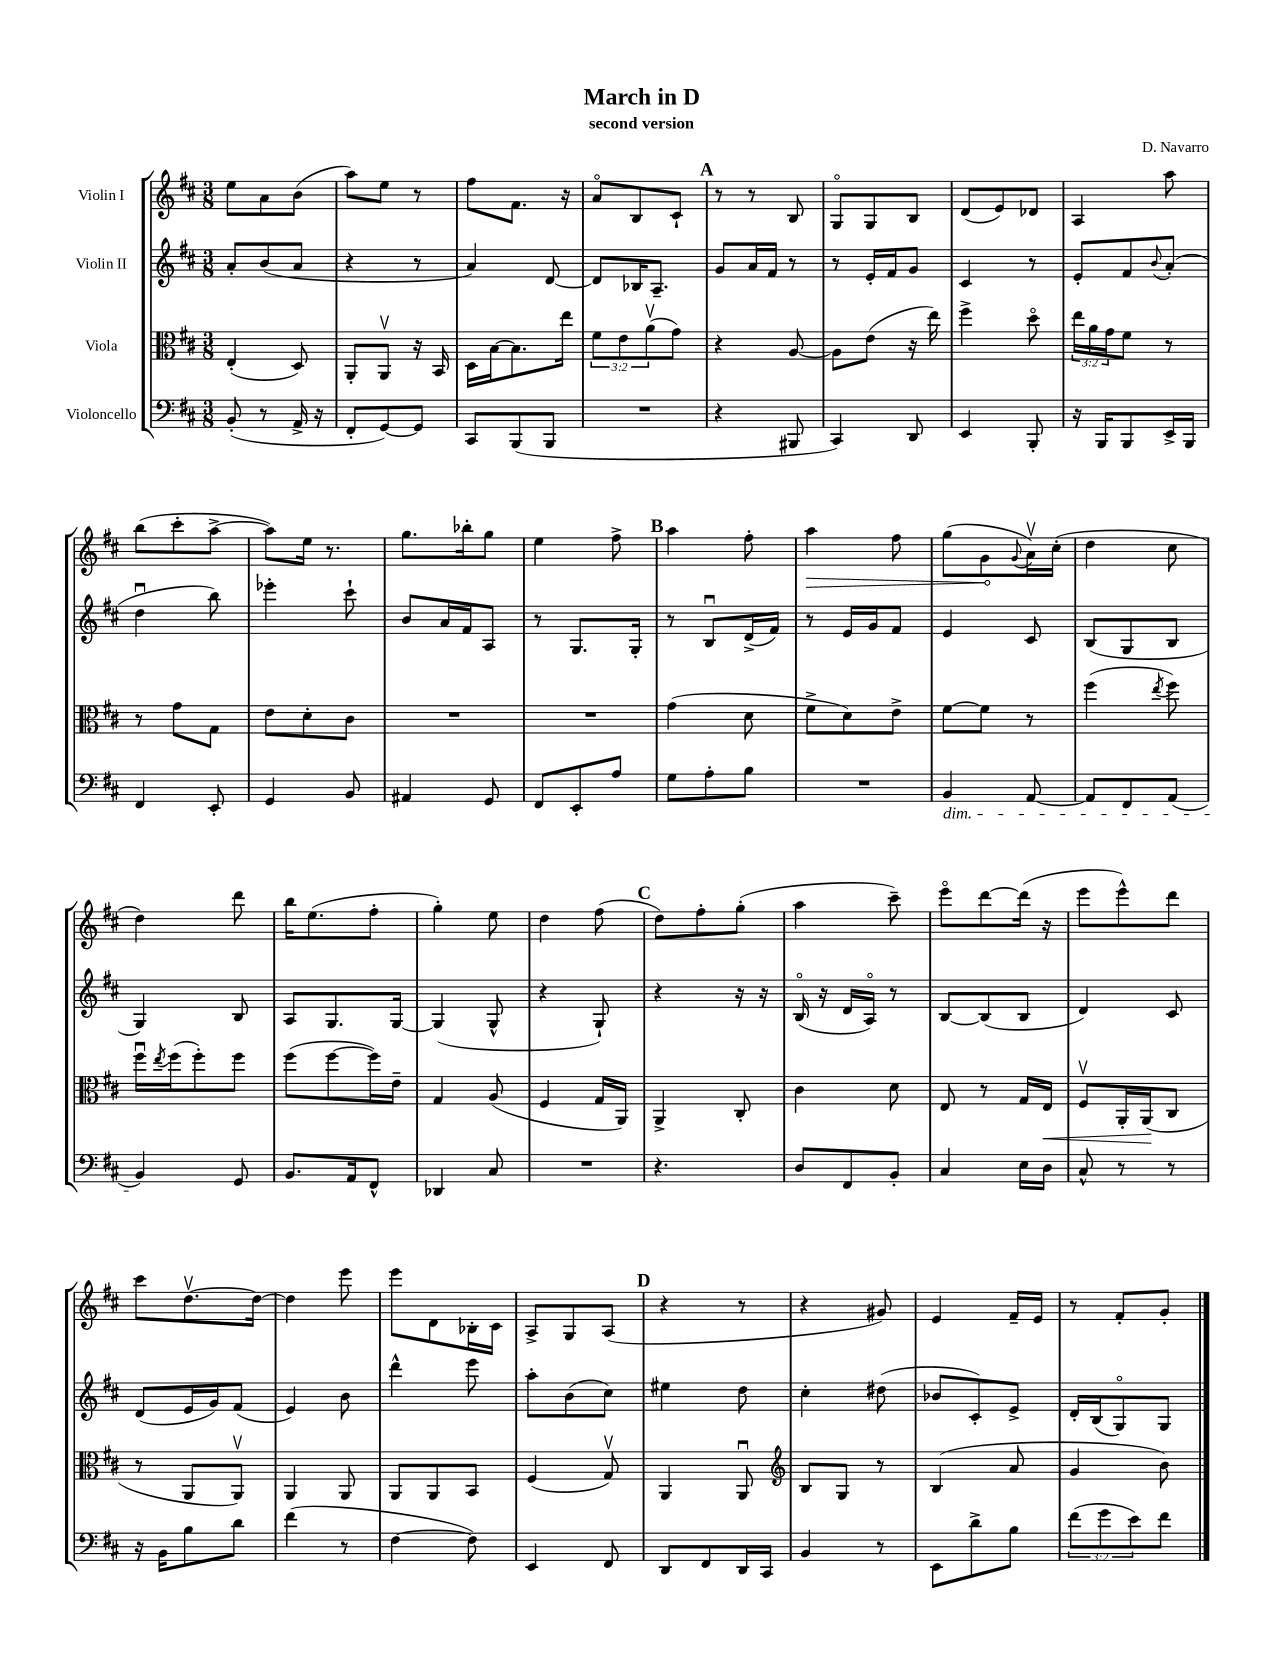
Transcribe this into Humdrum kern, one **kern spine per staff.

**kern	**kern	**kern	**kern
*staff4	*staff3	*staff2	*staff1
*clefF4	*clefC3	*clefG2	*clefG2
*k[f#c#]	*k[f#c#]	*k[f#c#]	*k[f#c#]
*M3/8	*M3/8	*M3/8	*M3/8
(8BB'	(4E'	8a'	8ee
8r	.	(8b	8a
16AA^	8D)	8a	(8b
16r	.	.	.
=	=	=	=
8FF#'	8AA'	4r	8aa)
[8GG)	8AAv	.	8ee
8GG]	16r	8r	8r
.	16BB	.	.
=	=	=	=
8CC#	16D	4a)	8ff#
.	[16B	.	.
(8BBB	8.B]	.	8.f#
8BBB	.	[8d	.
.	16ee	.	16r
=	=	=	=
4.r	12f#	8d]	8ao
.	12e	.	.
.	.	16B-	8B
.	(12av	.	.
.	.	8.A~	.
.	8g)	.	8c#`
=	=	=	=
4r	4r	8g	8r
.	.	16a	8r
.	.	16f#	.
8BBB#	[8A	8r	8B
=	=	=	=
4CC#)	8A]	8r	8Go
.	(8e	16e'	8G
.	.	16f#	.
8DD	16r	8g	8B
.	16ee)	.	.
=	=	=	=
4EE	4ff#^	4c#	(8d
.	.	.	8e)
8BBB'	8ddo	8r	8d-
=	=	=	=
16r	24ee	8e'	4A
.	24a	.	.
16BBB	.	.	.
.	24g	.	.
8BBB	8f#	8f#	.
.	.	8qqb	.
16EE^	8r	(8a'	8aa
16BBB	.	.	.
=	=	=	=
4FF#	8r	4ddu	(8bb
.	8g	.	8ccc#'
8EE'	8G	8bb)	[8aa^
=	=	=	=
4GG	8e	4eee-'	8aa])
.	8d'	.	16ee
.	.	.	8.r
8BB	8c#	8ccc#`	.
=	=	=	=
4AA#	4.r	8b	8.gg
.	.	16a	.
.	.	16f#	16bb-'
8GG	.	8A	8gg
=	=	=	=
8FF#	4.r	8r	4ee
8EE'	.	8.G	.
8A	.	.	8ff#^
.	.	16G'	.
=	=	=	=
8G	(4g	8r	4aa
8A'	.	8Bu	.
8B	8d	(16d^	8ff#'
.	.	16f#)	.
=	=	=	=
4.r	8f#^	8r	4aa
.	8d)	16e	.
.	.	16g	.
.	8e^	8f#	8ff#
=	=	=	=
4BB	[8f#	4e	(8gg
.	8f#]	.	8g
.	.	.	8qqg
[8AA	8r	8c#	16av)
.	.	.	(16cc#'
=	=	=	=
8AA]	(4ff#	(8B	4dd
8FF#	.	8G	.
.	8qee	.	.
(8AA	8ff#)	8B	8cc#
=	=	=	=
4BB)	16ff#u	4G)	4dd)
.	8qee	.	.
.	(16ff#	.	.
.	8ff#')	.	.
8GG	8ff#	8B	8ddd
=	=	=	=
8.BB	(8ff#	8A	16bb
.	.	.	(8.ee
.	[8ff#	8.G	.
16AA	.	.	.
8FF#^^	16ff#])	.	8ff#'
.	16e~	[16G	.
=	=	=	=
4DD-	4G	(4G]	4gg')
8C#	(8A	8G^^	8ee
=	=	=	=
4.r	4F#	4r	4dd
.	16G	8G`)	(8ff#
.	16AA)	.	.
=	=	=	=
4.r	4AA^	4r	8dd)
.	.	.	8ff#'
.	8C#'	16r	(8gg'
.	.	16r	.
=	=	=	=
8D	4c#	(16Bo	4aa
.	.	16r	.
8FF#	.	16d	.
.	.	16Ao)	.
8BB'	8d	8r	8ccc#~)
=	=	=	=
4C#	8E	[8B	8eeeo
.	8r	(8B]	[8ddd
16E	16G	8B	(16ddd]
16D	16E	.	16r
=	=	=	=
8C#^^	8F#v	4d)	8eee
8r	16AA'	.	8eee^^)
.	(16AA	.	.
8r	8C#	8c#	8ddd
=	=	=	=
16r	8r	(8d	8ccc#
16BB	.	.	.
8B	8AA	16e	[8.ddv
.	.	16g)	.
8d	8AAv)	(8f#	.
.	.	.	16dd_
=	=	=	=
(4f#	4AA	4e)	4dd]
8r	8AA	8b	8eee
=	=	=	=
[4F#	8AA	4ddd^^	8eee
.	8AA	.	8d
8F#])	8BB	8eee	16B-'
.	.	.	16c#
=	=	=	=
4EE	(4F#	8aa'	8A^
.	.	(8b	8G
8FF#	8Gv)	8cc#)	(8A
=	=	=	=
8DD	4AA	4ee#	4r
8FF#	.	.	.
16DD	8AAu	8dd	8r
16CC#	.	.	.
=	=	=	=
*	*clefG2	*	*
4BB	8B	4cc#'	4r
.	8G	.	.
8r	8r	(8dd#	8g#)
=	=	=	=
8EE	(4B	8b-	4e
8d^	.	8c#')	.
8B	8a	8e^	16f#~
.	.	.	16e
=	=	=	=
(12f#	4g	16d'	8r
.	.	(16B	.
12g	.	.	.
.	.	8Go)	8f#'
12e)	.	.	.
8f#	8b)	8G	8g'
==	==	==	==
*-	*-	*-	*-
